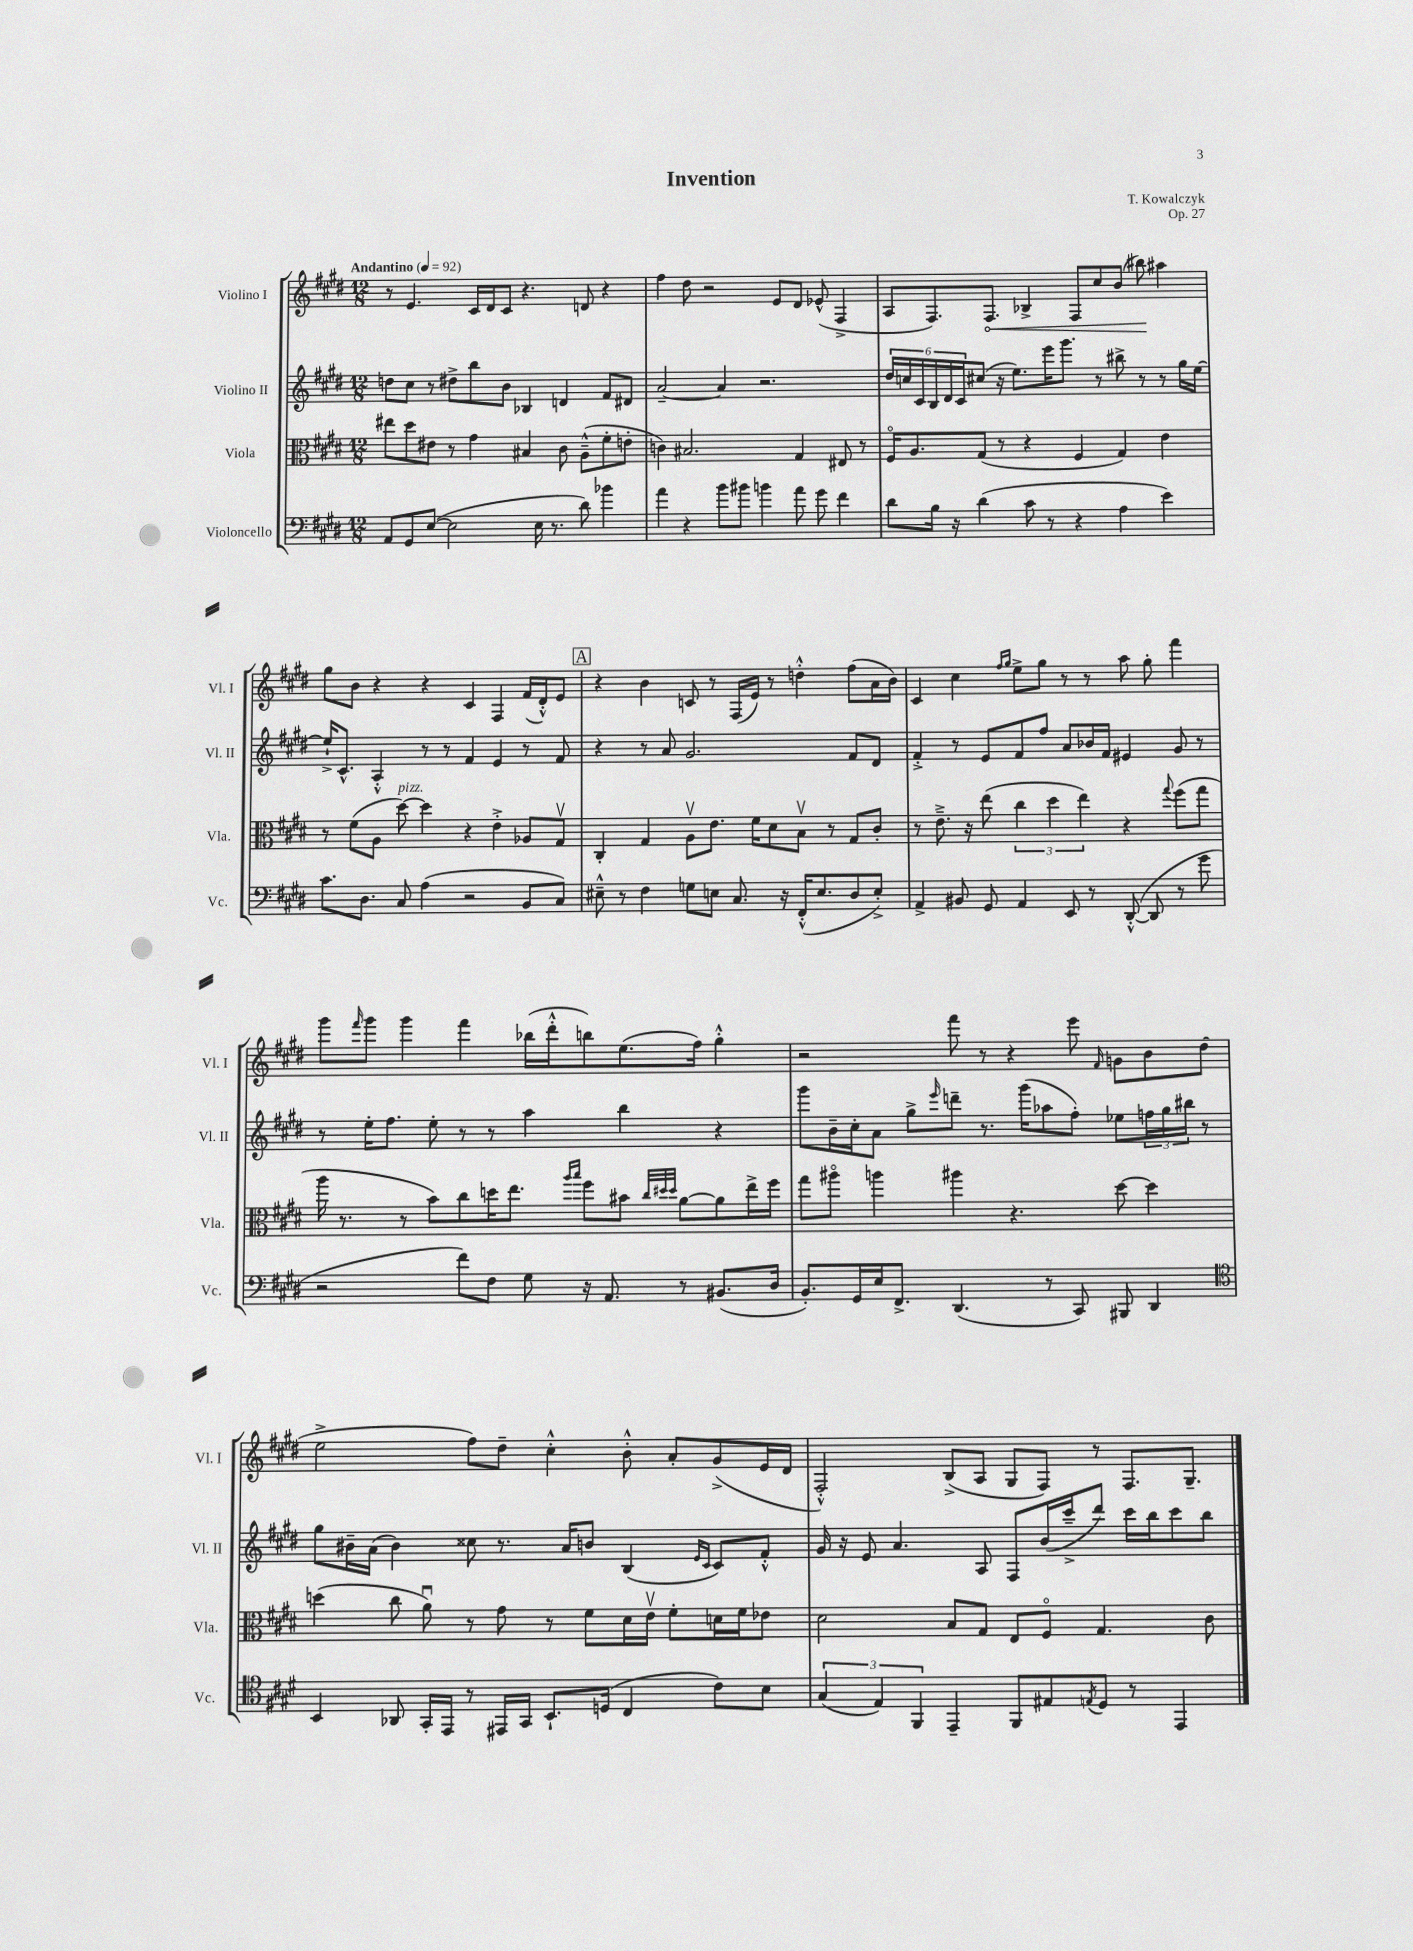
\header { title = "Invention" composer = "T. Kowalczyk" opus = "Op. 27" }
<<
\new StaffGroup <<
\new Staff = "s0" \with { instrumentName = "Violino I" shortInstrumentName = "Vl. I" } {
    \clef treble \key e \major \numericTimeSignature \time 12/8 \tempo "Andantino" 4 = 92
    r8 e'4. cis'16 dis'16 cis'8 r4. d'8 r4 |
    fis''4 dis''8 r2 e'8 dis'8 ees'8-^( fis4-> |
    a8 fis8.) \once \override Hairpin.circled-tip = ##t fis8.\< bes4-> fis8 cis''8 b'8( bis''8\!) ais''4 |
    gis''8 b'8 r4 r4 cis'4 fis4 fis'16( dis'16-.-^) e'8 |
    \mark \markup { \box "A" } r4 b'4 c'8 r8 fis16( e'16) r8 d''4-.-^ fis''8( a'16 b'16) |
    cis'4 cis''4 \grace { fis''16 gis''16 } e''8-> gis''8 r8 r8 a''8 gis''8-. fis'''4 |
    gis'''8 \grace { fis'''16 } gis'''8 gis'''4 fis'''4 bes''16( dis'''16-.-^ b''8) e''8.( fis''16) gis''4-.-^ |
    r2 fis'''8 r8 r4 e'''8 \grace { fis'16 } g'8 b'8 dis''8( |
    e''2-> fis''8) dis''8-- cis''4-.-^ b'8-.-^ a'8-. gis'8->( e'16 dis'16 |
    fis2-.-^) b8->( a8 gis8 fis8) r8 fis8. gis8.-- \bar "|." |
}
\new Staff = "s1" \with { instrumentName = "Violino II" shortInstrumentName = "Vl. II" } {
    \clef treble \key e \major \numericTimeSignature \time 12/8
    d''8 cis''8 r8 dis''8-> b''8 b'8 bes4 d'4 fis'8 dis'8 |
    a'2~-- a'4 r2. |
    \tuplet 6/4 { dis''16 c''16 cis'16 b16 dis'16 cis'16 } cis''8( r16 e''8.) e'''16 gis'''8. r8 bis''8-> r8 r8 gis''16 e''16~ |
    e''16-!-> cis'8.-^ a4-.-^ r8 r8 fis'4 e'4 r8 fis'8 |
    \mark \markup { \box "A" } r4 r8 a'8 gis'2. fis'8 dis'8 |
    fis'4-.-> r8 e'8 fis'8 fis''8 a'8 bes'16 fis'16 eis'4 gis'8 r8 |
    r8 e''16-. fis''8. e''8-. r8 r8 a''4 b''4 r4 |
    gis'''8 b'16-- cis''16-. a'8 gis''8-> \grace { e'''16 } d'''8-- r8. gis'''16( aes''8 fis''8-.) ees''8 \tuplet 3/2 { f''16 gis''16 bis''16 } r8 |
    gis''8 bis'16-- a'16( bis'4) cisis''8 r8. a'16 b'8 b4( \grace { e'16 cis'16 } cis'8) fis'8-.-^ |
    gis'16 r16 e'8 a'4. a8 fis8 b'16( cis'''16---> dis'''8) cis'''16 b''16 cis'''8 b''8 \bar "|." |
}
\new Staff = "s2" \with { instrumentName = "Viola" shortInstrumentName = "Vla." } {
    \clef alto \key e \major \numericTimeSignature \time 12/8
    eis''8 dis''8 eis'8 r8 gis'4 bis4 cis'8 a8---^( fis'8-. e'8-. |
    c'4) bis2. gis4 eis8 r8 |
    fis16\flageolet a8. gis8( r8 r4 fis4 gis4) e'4 |
    r8 fis'8( a8 dis''8~^\markup { \italic "pizz." }) dis''4 r4 e'4-.-> aes8 gis8\upbow |
    \mark \markup { \box "A" } cis4-. gis4 a8\upbow e'8. fis'16 dis'8 b8\upbow r8 gis8 cis'8-. |
    r8 e'8.---> r16 e''8( \tuplet 3/2 { cis''4 dis''4 e''4) } r4 \appoggiatura { gis''8 } fis''8( gis''8 |
    a''16 r8. r8 b'8) cis''8 d''16 e''8. \grace { a''16 b''16 } fis''8 bis'8 \grace { cis''32 dis''32 dis''32 } a'8~ a'8 e''16-> fis''16 |
    gis''8 ais''8\flageolet a''4 ais''4 r4. dis''8~ dis''4 |
    d''4( cis''8 a'8\downbow) r8 gis'8 r8 fis'8 dis'16 e'16\upbow fis'8-. d'16 fis'16 ees'8 |
    dis'2 b8 gis8 e8 fis8\flageolet gis4. cis'8 \bar "|." |
}
\new Staff = "s3" \with { instrumentName = "Violoncello" shortInstrumentName = "Vc." } {
    \clef bass \key e \major \numericTimeSignature \time 12/8
    a,8 gis,8 e8~( e2 e16 r8. dis'8) bes'4 |
    a'4 r4 b'8 bis'8 b'4 a'8 gis'8 fis'4 |
    dis'8 b16 r16 dis'4( cis'8 r8 r4 a4 e'4) |
    cis'8. dis8. cis8 a4( r2 b,8 cis8) |
    \mark \markup { \box "A" } eis8---^ r8 fis4 g8 e8 cis8. r16 fis,16-.-^( e8. dis8 e8-.->) |
    a,4-> bis,8 gis,8 a,4 e,8 r8 dis,8~-.-^( dis,8 r8 gis'8 |
    r2 fis'8) fis8 gis8 r16 a,8. r8 bis,8.( dis16 |
    b,8.-.) gis,16 e16 fis,8.-> dis,4.( r8 cis,8) bis,,8 dis,4 |
    \clef tenor b,4 aes,8 gis,16-. e,16 r8 eis,16 gis,16 b,8.-! d16( cis4 cis'8) b8 |
    \tuplet 3/2 { gis4( e4) fis,4 } e,4-- fis,8 eis8 \acciaccatura { e8 } dis8 r8 e,4 \bar "|." |
}
>>
>>
\layout { \context { \Score \remove "Bar_number_engraver" } }
